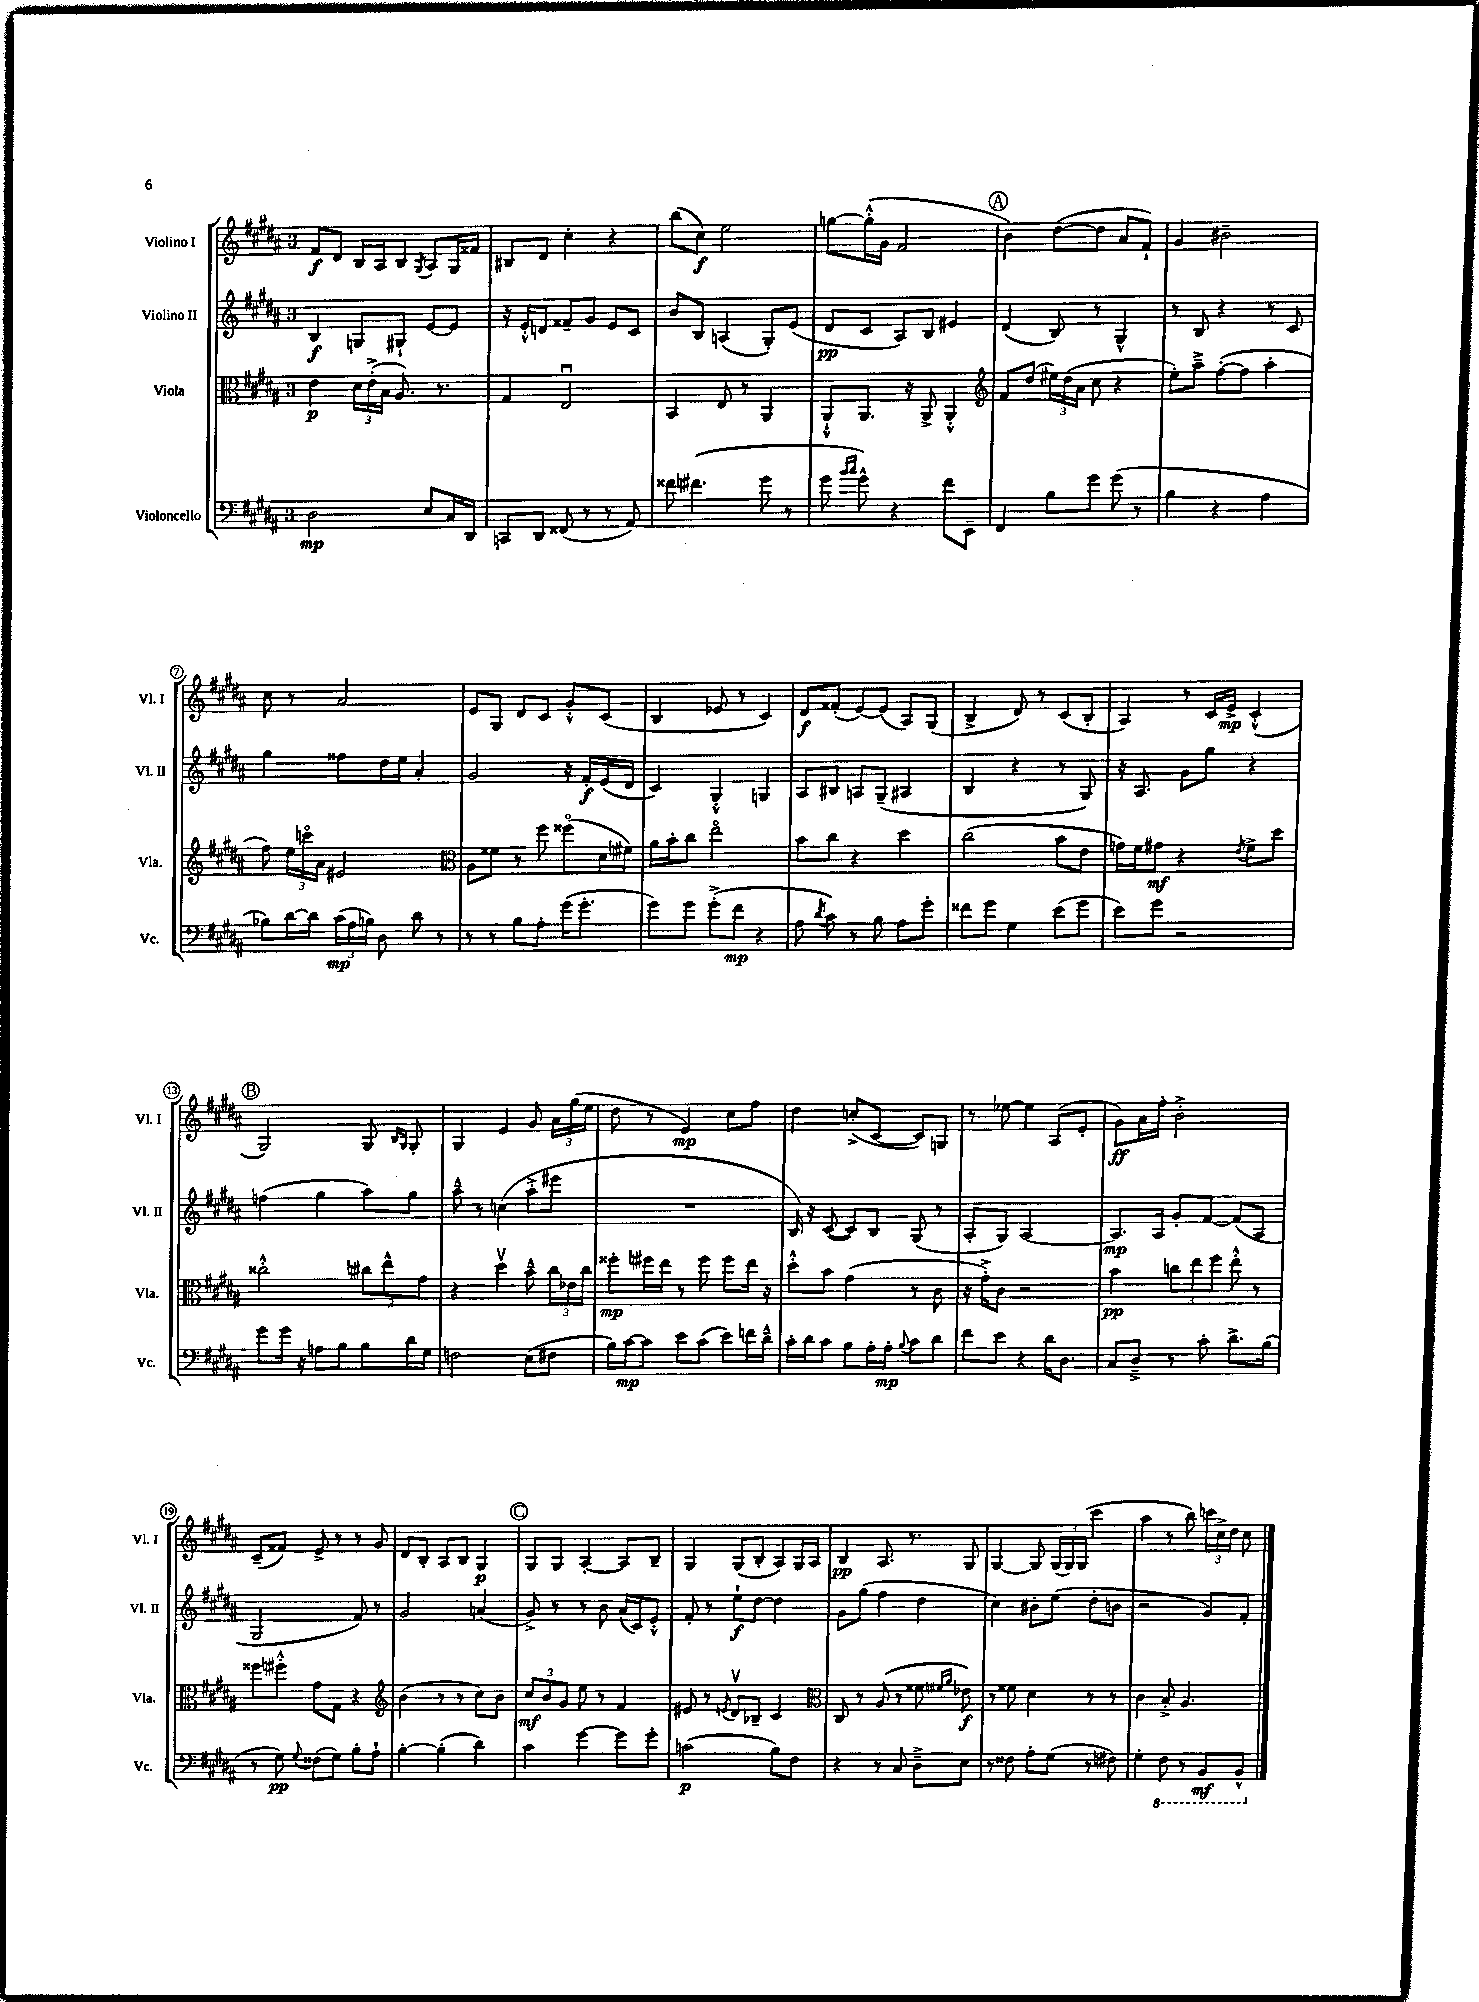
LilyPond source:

<<
\new StaffGroup <<
\new Staff = "s0" \with { instrumentName = "Violino I" shortInstrumentName = "Vl. I" } {
    \clef treble \key b \major \once \override Staff.TimeSignature.style = #'single-digit \time 3/4
    \autoBeamOff fis'8[\f dis'8] b16[ ais16 b8] \acciaccatura { gis8 } ais8[ gis16 fisis'16] |
    bis8[ dis'8] cis''4-. r4 |
    b''8[( cis''8]\f) e''2 |
    g''8[~ g''16-.-^( gis'16] fis'2 |
    \mark \markup { \circle "A" } b'4) dis''8[~( dis''8] ais'8[ fis'8]-!) |
    gis'4 bis'2-- |
    cis''8 r8 ais'2 |
    e'8[ gis8] dis'8[ cis'8] gis'8[-.-^ cis'8]( |
    b4 ees'8 r8 cis'4) |
    dis'8[\f fisis'8]-.( e'8[~) e'8]( ais8[) gis8]( |
    b4-> dis'8) r8 cis'8[( b8]-. |
    ais4) r8 cis'16[ e'16]->\mp cis'4-.-^( |
    \mark \markup { \circle "B" } gis2) gis8 \grace { b16[ gis16] } gis8-. |
    gis4 e'4 gis'8 \tuplet 3/2 { ais'16[ gis''16( e''16] } |
    dis''8 r8 e'4\mp) cis''8[ fis''8] |
    dis''4 c''8[-.->( cis'8]~ cis'8[) g8] |
    r8 ees''8~ ees''4 ais8[( e'8]-. |
    gis'8[\ff) ais'16 fis''16]-. b'2-.-> |
    cis'8[--( fisis'8]) e'8-> r8 r8 gis'8 |
    dis'8[ b8]-. ais8[ b8] gis4\p |
    \mark \markup { \circle "C" } gis8[ gis8] ais4~-. ais8[ b8]-- |
    gis4 gis8[( b8]-. ais8[) gis16 ais16] |
    b4\pp ais8. r8. gis8 |
    gis4~ gis8 \tuplet 3/2 { gis16[( gis16) gis16]( } cis'''4 |
    ais''4 r8 b''8) \tuplet 3/2 { c'''16[ cis''16-> dis''16] } cis''8 \bar "|." |
}
\new Staff = "s1" \with { instrumentName = "Violino II" shortInstrumentName = "Vl. II" } {
    \clef treble \key b \major \once \override Staff.TimeSignature.style = #'single-digit \time 3/4
    \autoBeamOff b4\f g8[ gis8]-! e'8[~ e'8] |
    r16 e'16[-.-^ d'8] fisis'8[-- gis'8] e'8[ cis'8] |
    b'8[ b8] a4( gis8[-.) e'8]( |
    dis'8[\pp cis'8] ais8[) b8] eis'4 |
    \mark \markup { \circle "A" } dis'4( b8) r8 gis4-^ |
    r8 b8 r4 r8 cis'8 |
    gis''4 fisis''8[ dis''16 e''16] ais'4-. |
    gis'2 r16 fis'16[-.\f e'16( dis'16] |
    cis'4) gis4-.-^ g4 |
    ais8[ bis8] a8[ gis8]--( ais4 |
    b4 r4 r8 gis8) |
    r16 ais8. gis'8[ gis''8] r4 |
    \mark \markup { \circle "B" } f''4( gis''4 ais''8[) gis''8] |
    ais''8---^ r8 c''4( ais''8[-.-> eis'''8] |
    R2. |
    b16) r16 cis'8~( cis'8[) b8] gis8( r8 |
    ais8[-. gis8]) ais2~ |
    ais8.[\mp ais16] gis'8[-. fis'8]~ fis'8[( ais8] |
    gis2 fis'8) r8 |
    gis'2 a'4( |
    \mark \markup { \circle "C" } gis'8->) r8 r8 b'8 ais'16[( cis'16) e'8]-.-^ |
    fis'8-. r8 e''8[-!\f dis''8]~ dis''4 |
    gis'8[ gis''8]( fis''4 dis''4 |
    cis''4) bis'8[-. e''8]( dis''8[-. b'8] |
    r2 gis'8[) fis'8]-. \bar "|." |
}
\new Staff = "s2" \with { instrumentName = "Viola" shortInstrumentName = "Vla." } {
    \clef alto \key b \major \once \override Staff.TimeSignature.style = #'single-digit \time 3/4
    \autoBeamOff e'4\p \tuplet 3/2 { dis'16[ e'16-.->( b16] } ais8.) r8. |
    gis4 e2\downbow |
    b,4 e8 r8 ais,4 |
    ais,8[-!-^ ais,8.] r16 ais,8-> ais,4-.-^ |
    \mark \markup { \circle "A" } \clef treble fis'8[ dis''8]( \tuplet 3/2 { eis''16[) dis''16( ais'16] } cis''8 r4 |
    e''8[-.) ais''8]---> fis''8[~-.( fis''8] ais''4-. |
    fis''8) \tuplet 3/2 { e''16[ c'''16\flageolet ais'16] } eis'2 |
    \clef alto ais8[ fisis'8] r8 fis''8 fisis''8[\flageolet( dis'16 fis'16]) |
    ais'16[ b'16-. cis''8] e''2\flageolet |
    b'8[ cis''8] r4 dis''4 |
    cis''2( b'8[ e'8] |
    g'16[) fis'16 gis'8]\mf r4 \acciaccatura { e'8 } fis'8[-> dis''8] |
    \mark \markup { \circle "B" } cisis''2-.-^ \tuplet 3/2 { cis''8[ e''8-^ gis'8] } |
    r4 dis''4\upbow b'8---^ \tuplet 3/2 { cis''16[ ees'16 cis''16] } |
    fisis''8[-.\mp fis''16 e''16] r8 fis''8 fis''8[ e''16] r16 |
    dis''8[-.-^ b'8] gis'4( r8 cis'8 |
    r16 gis'16[-.->) cis'8] r2 |
    b'4\pp \tuplet 3/2 { c''8[ e''8 fis''8] } e''8-.-^ r8 |
    fisis''8[ fis''8]-.-^ gis'8[ gis8] r4 |
    \clef treble b'4( r8 r8 cis''8[) b'8] |
    \mark \markup { \circle "C" } \tuplet 3/2 { cis''8[\mf b'8 gis'8] } e''8 r8 fis'4 |
    eis'8 r8 \acciaccatura { e'8 } dis'8[\upbow bes8]-- cis'4 |
    \clef alto cis8 r8 ais8( r8 fisis'8 \grace { fis'16[ ais'16] } ees'8\f) |
    r8 fisis'8 dis'4 r8 r8 |
    cis'4 b8-.-> ais4. \bar "|." |
}
\new Staff = "s3" \with { instrumentName = "Violoncello" shortInstrumentName = "Vc." } {
    \clef bass \key b \major \once \override Staff.TimeSignature.style = #'single-digit \time 3/4
    \autoBeamOff dis2\mp e8[ cis16 dis,16] |
    c,8[ dis,8] fisis,8( r8 r8 ais,8) |
    fisis'8 fis'4.( gis'8 r8 |
    gis'8 \grace { b'16[ cis''16] } gis'8-^) r4 fis'8[ e,8]-- |
    \mark \markup { \circle "A" } fis,4 b8[ gis'8] gis'8( r8 |
    b4 r4 ais4 |
    bes8[) dis'16~ dis'16] \tuplet 3/2 { cis'16[\mp( ais16 b16]) } dis8 dis'8 r8 |
    r8 r8 b8[ ais8]-. gis'16[( gis'8.]-. |
    gis'8[) gis'8] gis'8[-.->( fis'8]\mp r4 |
    ais8 \acciaccatura { dis'8 } cis'8) r8 b8 ais8[ gis'8]-. |
    fisis'8[ gis'8] gis4 e'8[( gis'8] |
    e'8[) gis'8] r2 |
    \mark \markup { \circle "B" } gis'8[ gis'16] r16 a8[ b8] b8[ dis'16 gis16] |
    f2 e8[( fis8] |
    b16[) cis'16~\mp cis'8] e'8[ cis'8]( e'8[) f'16 dis'16]---^ |
    cis'16[-. dis'16 cis'8] b8[ ais16-. ais16]-.\mp \appoggiatura { b8 } cis'8[ dis'8] |
    fis'8[ e'8] r4 dis'16[ dis8.] |
    cis8[ dis8]---> r8 cis'8-. dis'8.[-> b16]( |
    r8 gis8\pp) \appoggiatura { gis8 } fisis8[( gis8]) b8[-. ais8]-! |
    b4~-. b4-.( dis'4) |
    \mark \markup { \circle "C" } cis'4 gis'4~ gis'8[ gis'8]-. |
    c'2\p( b8[) fis8] |
    r4 r8 cis8 dis8[---> e8] |
    r8 fisis8 ais8[-. gis8]( r8 fis8) |
    gis4-. \ottava #-1 fis,8 r8 b,,8[\mf b,,8]-^ \ottava #0 \bar "|." |
}
>>
>>
\layout { \context { \Score \override BarNumber.stencil = #(make-stencil-circler 0.1 0.3 ly:text-interface::print) } }
